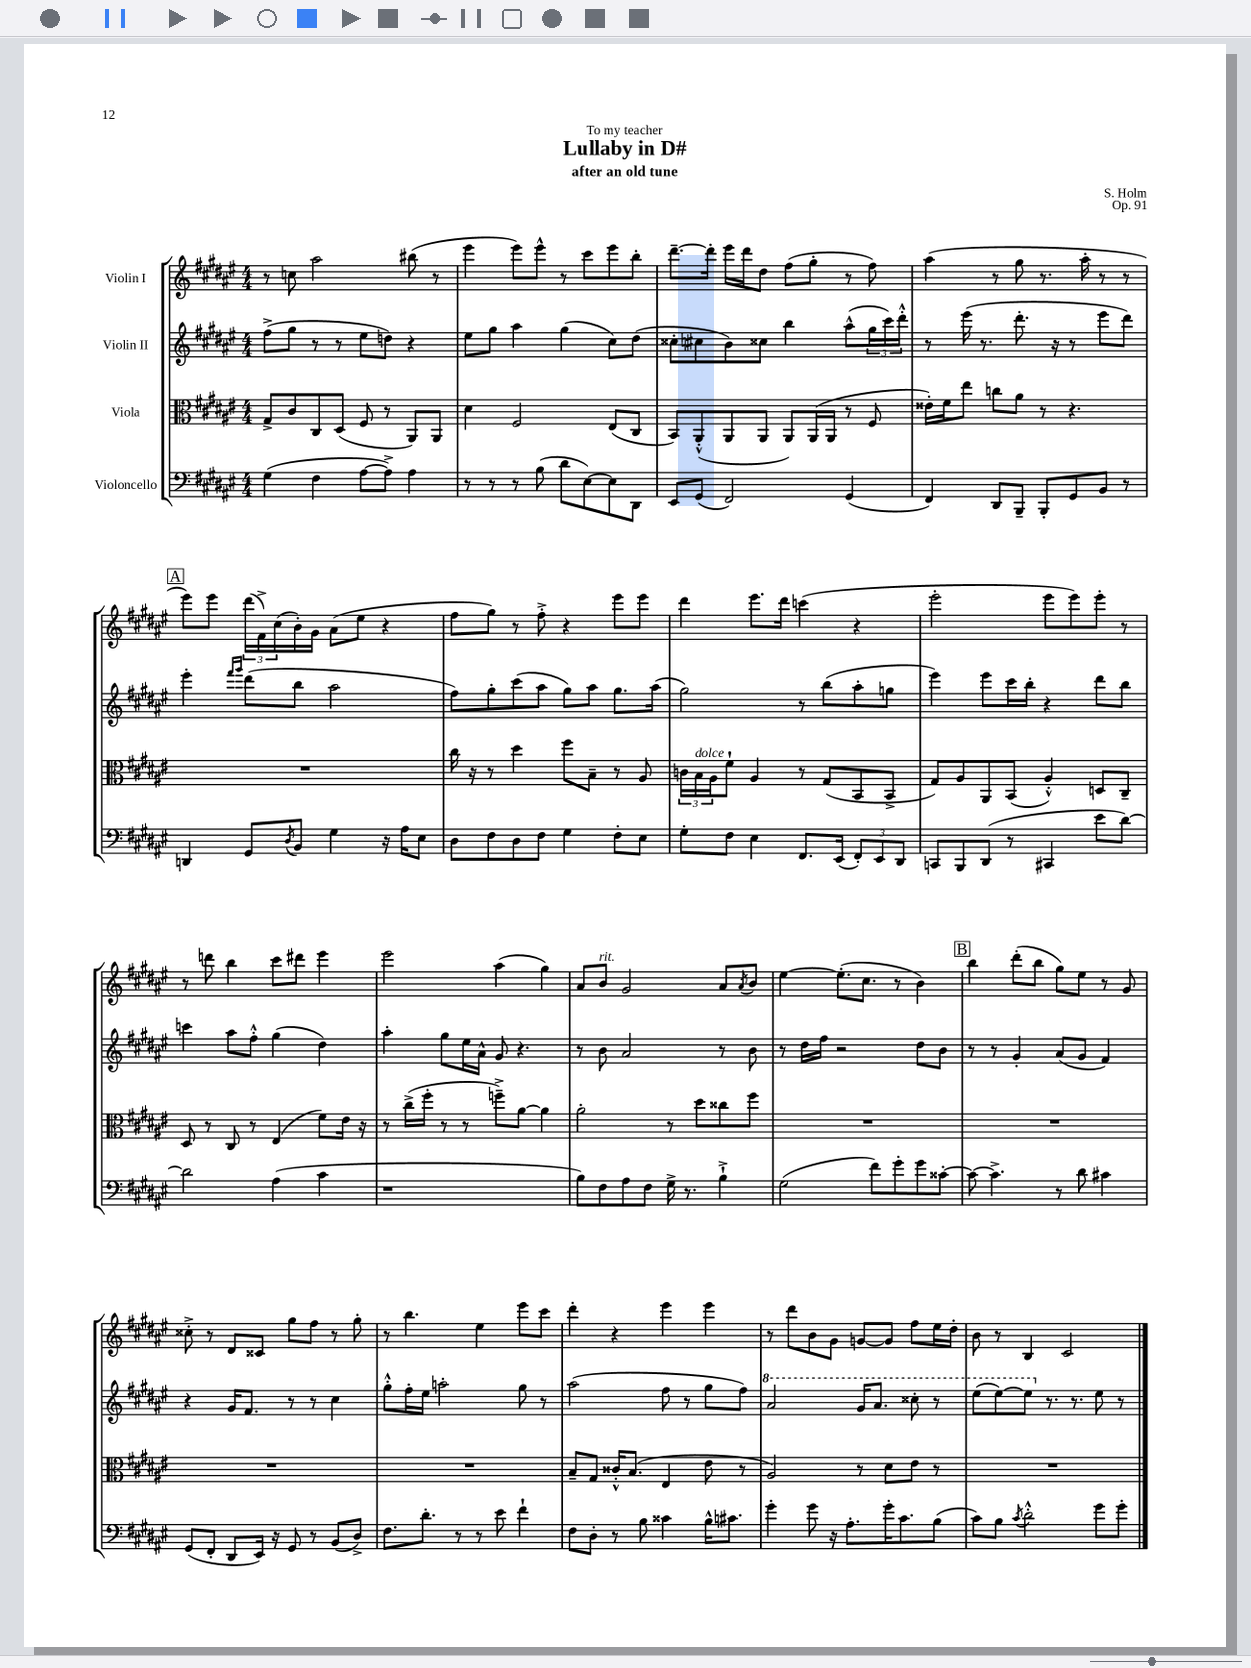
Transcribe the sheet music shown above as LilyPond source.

\header { title = "Lullaby in D#" composer = "S. Holm" subtitle = "after an old tune" dedication = "To my teacher" opus = "Op. 91" }
<<
\new StaffGroup <<
\new Staff = "s0" \with { instrumentName = "Violin I" } {
    \clef treble \key fis \major \numericTimeSignature \time 4/4
    r8 c''8 ais''2 bis''8( r8 |
    eis'''4 eis'''8) eis'''8-^ r8 cis'''8 eis'''8 b''8-. |
    dis'''8.~-- dis'''16-. eis'''16 dis'''16 dis''8 fis''8( gis''8-. r8 fis''8) |
    ais''4( r8 gis''8 r8. ais''16-. r8 r8 |
    \mark \markup { \box "A" } eis'''8) eis'''8 \tuplet 3/2 { dis'''16( fis'16->) cis''16( } b'16-.) gis'16 ais'8( eis''8 r4 |
    fis''8 gis''8) r8 fis''8-.-> r4 eis'''8 eis'''8 |
    dis'''4 eis'''8. dis'''16 c'''4( r4 |
    eis'''2-. eis'''8 eis'''8) eis'''8-. r8 |
    r8 d'''8 b''4 cis'''8 dis'''8 eis'''4 |
    eis'''2 ais''4( gis''4) |
    ais'8 b'8^\markup { \italic "rit." } gis'2 ais'8 \acciaccatura { ais'8 } b'8 |
    eis''4~ eis''8.-.( cis''8. r8 b'4) |
    \mark \markup { \box "B" } b''4 dis'''8-.( b''8 gis''8) eis''8 r8 gis'8 |
    cisis''8-.-> r8 dis'8 cisis'8 gis''8 fis''8 r8 gis''8-. |
    r8 b''4. eis''4 eis'''8 cis'''8 |
    dis'''4-. r4 eis'''4 eis'''4 |
    r8 dis'''8 b'8 gis'8 g'8~ g'8 fis''8 eis''16 dis''16-. |
    b'8 r8 b4 cis'2 \bar "|." |
}
\new Staff = "s1" \with { instrumentName = "Violin II" } {
    \clef treble \key fis \major \numericTimeSignature \time 4/4
    fis''8->( gis''8 r8 r8 eis''8 d''8) r4 |
    eis''8 gis''8 ais''4 gis''4( cis''8) dis''8( |
    cisis''8-. cis''8 b'8) cisis''8 b''4 ais''8-^( \tuplet 3/2 { gis''16 cis'''16) dis'''16-.-^ } |
    r8 eis'''16( r8. dis'''8.-. r16 r8 eis'''8 dis'''8) |
    \mark \markup { \box "A" } eis'''4-. \grace { fis'''16 gis'''16 } dis'''8( b''8 ais''2 |
    fis''8) gis''8-. cis'''8( ais''8 gis''8) ais''8 gis''8. ais''16( |
    gis''2) r8 b''8( ais''8-. g''8 |
    eis'''4) eis'''8 cis'''16 b''16-. r4 dis'''8 b''8 |
    c'''4 ais''8 fis''8-.-^ gis''4( dis''4) |
    ais''4-. gis''8 eis''16 ais'16-^ gis'8 r4. |
    r8 b'8 ais'2 r8 b'8 |
    r8 dis''16 fis''16 r2 dis''8 b'8 |
    \mark \markup { \box "B" } r8 r8 gis'4-. ais'8( gis'8 fis'4) |
    r4 gis'16 fis'8. r8 r8 cis''4 |
    gis''8-.-^ fis''16-. eis''16 a''2-. gis''8 r8 |
    ais''2( fis''8 r8 gis''8 fis''8) |
    \ottava #1 ais''2 gis''16 ais''8. cisis'''8-. r8 |
    eis'''8( eis'''8~) eis'''8 \ottava #0 r8. r8. eis''8 r8 \bar "|." |
}
\new Staff = "s2" \with { instrumentName = "Viola" } {
    \clef alto \key fis \major \numericTimeSignature \time 4/4
    gis8-> cis'8 cis8 dis8( fis8 r8 ais,8) ais,8 |
    dis'4 fis2 eis8( cis8 |
    b,8) ais,8-.-^( ais,8 ais,8 ais,8) ais,16( ais,16 r8 fis8 |
    eisis'16-.) fis'16 eis''8 c''8 ais'8 r8 r4. |
    \mark \markup { \box "A" } R1 |
    cis''16 r16 r8 dis''4 fis''8 b8-- r8 ais8 |
    \tuplet 3/2 { c'16 b16^\markup { \italic "dolce" } ais16 } fis'8-! ais4 r8 gis8( b,8 b,8-> |
    gis8) ais8 ais,8 b,8( ais4-.-^) d8 cis8-- |
    dis8 r8 cis8 r8 eis4( fis'8) eis'16 r16 |
    r8 cis''16->( fis''16-. r8 r8 f''8--->) ais'8~ ais'4 |
    ais'2-. r8 dis''8 cisis''8 fis''8 |
    R1 |
    \mark \markup { \box "B" } R1 |
    R1 |
    R1 |
    b8-- gis8 cisis'16-.-^ b8.( eis4 eis'8 r8 |
    ais2) r8 dis'8 eis'8 r8 |
    R1 \bar "|." |
}
\new Staff = "s3" \with { instrumentName = "Violoncello" } {
    \clef bass \key fis \major \numericTimeSignature \time 4/4
    gis4( fis4 ais8~ ais8->) ais4 |
    r8 r8 r8 b8( dis'8 eis8~) eis8 dis,8 |
    eis,8 gis,8( fis,2) gis,4( |
    fis,4) dis,8 b,,8-- b,,8-. gis,8 b,8 r8 |
    \mark \markup { \box "A" } d,4 gis,8 \acciaccatura { dis8 } b,8 gis4 r16 ais16 eis8 |
    dis8 fis8 dis8 fis8 gis4 fis8-. eis8 |
    gis8-. fis8 eis4 fis,8. eis,16( \tuplet 3/2 { fis,8-.) eis,8 dis,8 } |
    c,8 b,,8 dis,8( r8 cis,4 eis'8 dis'8~) |
    dis'2 ais4( cis'4 |
    r1 |
    b8) fis8 ais8 fis8 gis16-> r8. b4-!-> |
    gis2( fis'8) gis'8-. gis'8 cisis'8~-. |
    \mark \markup { \box "B" } cisis'8~ cisis'4.-> r8 dis'8 cis'4 |
    gis,8( fis,8-. dis,8 eis,16) r16 gis,8 r8 b,8( dis8->) |
    fis8. dis'8.-. r8 r8 eis'8 fis'4-! |
    fis8 dis8-. r8 b8 cisis'4 b16-^ cis'8. |
    gis'4-. gis'8 r16 ais8.-. gis'16-. cis'8. b8( |
    cis'8) b8 \acciaccatura { cis'8 } dis'2-.-^ gis'8 gis'8-. \bar "|." |
}
>>
>>
\layout { \context { \Score \remove "Bar_number_engraver" } }
